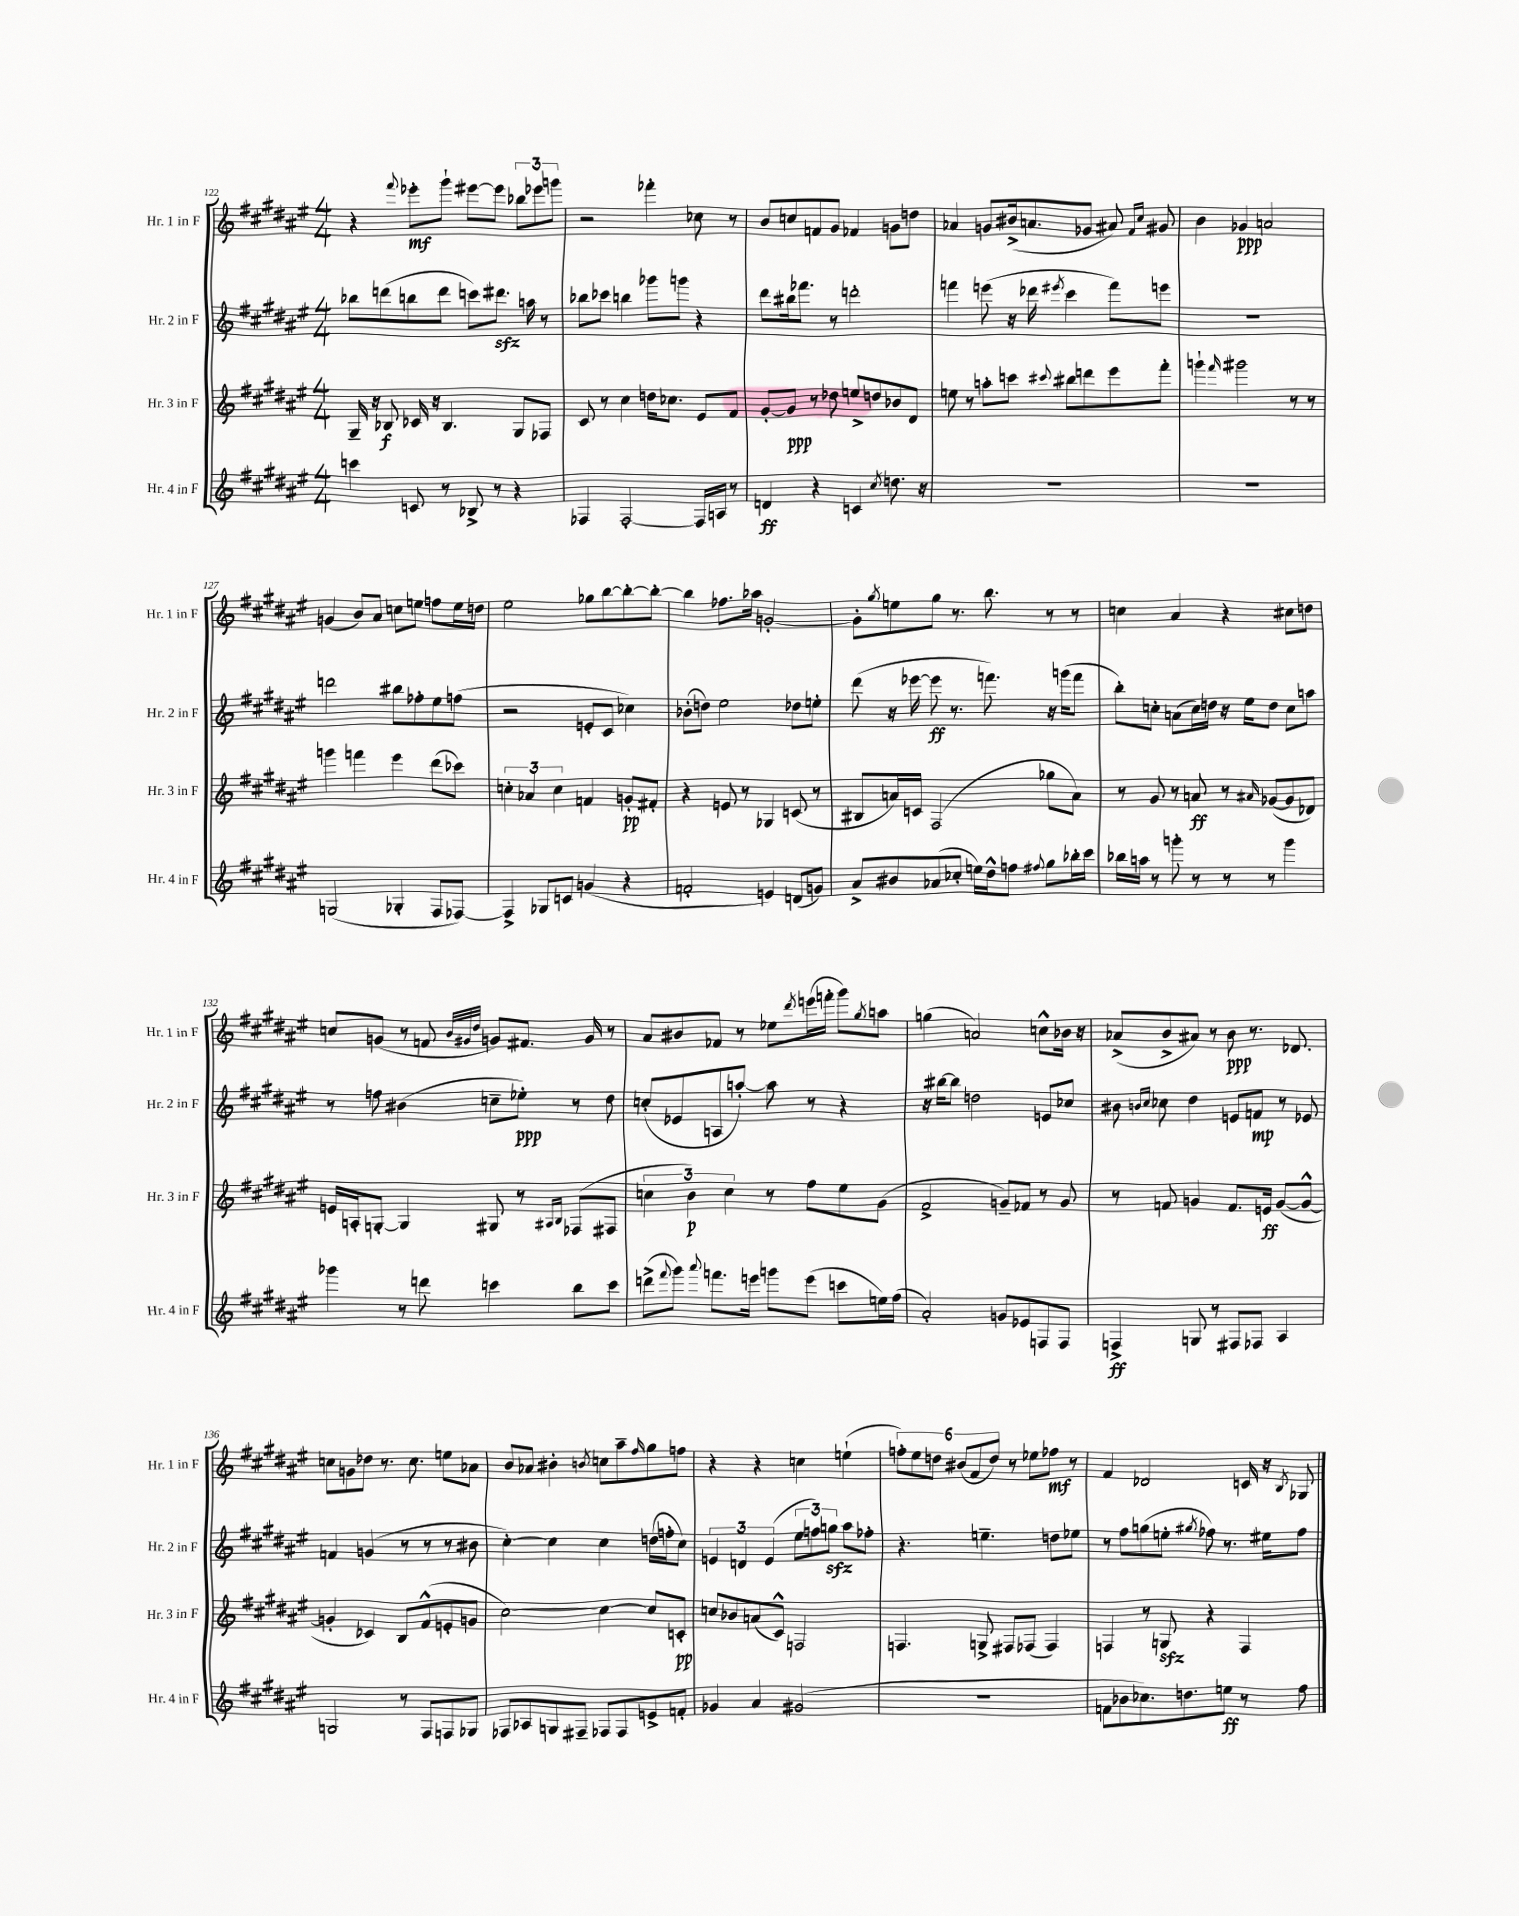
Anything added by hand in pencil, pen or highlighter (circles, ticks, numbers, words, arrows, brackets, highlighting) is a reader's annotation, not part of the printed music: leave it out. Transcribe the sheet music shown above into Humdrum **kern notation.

**kern	**kern	**kern	**kern
*staff4	*staff3	*staff2	*staff1
*clefG2	*clefG2	*clefG2	*clefG2
*k[f#c#g#d#a#e#]	*k[f#c#g#d#a#e#]	*k[f#c#g#d#a#e#]	*k[f#c#g#d#a#e#]
*M4/4	*M4/4	*M4/4	*M4/4
4ccc\	16G#~/	8bb-\L	4r
.	16r	.	.
.	8B-/	(8ddd\	.
.	.	.	8qqfff#/
8c/	16c-/	8bb\	8eee-'\L
.	16r	.	.
8r	4.B-/	8ddd\J	8ggg#`\J
8B-^/	.	8ccc\L)	[8eee#\L
8r	.	8.ddd#\J	8eee#\]J
4r	8G#/L	.	12bb-\L
.	.	16aa\	.
.	.	.	12eee-\
.	8F-/J	8r	.
.	.	.	12ggg\J
=	=	=	=
4F-/	8c#/	8bb-\L	2r
.	8r	8ccc-\J	.
[2F-'/	4cc#\	4bb\	.
.	16dd\LK	8ggg-\L	4fff-'\
.	8.cc-\J	.	.
.	.	8ggg\J	.
16F-/]LL	8e#/L	4r	8cc-\
16A/JJ	.	.	.
8r	8f#/J	.	8r
=	=	=	=
4d/	[8g#'/L	8ddd#\L	8b/L
.	8g#/]J	16bb#\k	8cc/
.	.	8.fff-\J	.
4r	8r	.	8f/
.	8dd-\	8r	8g#/J
4c/	8ee^/L	2ddd'\	4f-/
.	8dd/	.	.
8qcc#/	.	.	.
8.dd\	8b-/	.	8g\L
.	8d#/J	.	8dd\J
16r	.	.	.
=	=	=	=
1r	8ee\	4fff\	4a-/
.	8r	.	.
.	8aa'\L	(8eee\	8g/L
.	8ccc\J	16r	(16b#^/k
.	.	16ddd-\	8.a/
.	8qqccc#/	8qeee#/	.
.	8bb#\L	4ccc#\	.
.	8ddd\	.	8g-/J
.	8eee#\	8fff\L)	8a#/)
.	.	.	16qqf#/LL
.	.	.	16qqcc#/JJ
.	8fff#'\J	8eee\J	8g#/
=	=	=	=
1r	4ggg`\	1r	4b\
.	16qqfff#/	.	.
.	2ggg#\	.	4g-/
.	.	.	2a/
.	8r	.	.
.	8r	.	.
=	=	=	=
(2G/	4ggg\	2ddd\	(4g/
.	4fff\	.	8b/L)
.	.	.	8a#/J
4G-'/	4eee#\	8bb#\L	8cc\L
.	.	8ff-'\	8ee\J
8F#/L	(8ddd#\L	8ee#\	8ff\L
[8F-/J)	8ccc-\J)	(8ff\J	16ee\L
.	.	.	16dd\JJ
=	=	=	=
4F-^/]	6cc'\	2r	2ee#\
.	6a-/	.	.
8G-/L	.	.	.
.	6cc\	.	.
8c/J	.	.	.
(4g/	4f/	8e'/L	8gg-\L
.	.	8c#/J	[8bb\
4r	8g'/L	4cc-\)	8bb'\_
.	8f#'/J	.	8bb'\_J
=	=	=	=
2f'/	4r	(8b-'\L	4bb\]
.	.	8dd\J)	.
.	8e/	2ee#\	8.ff-\L
.	8r	.	.
.	.	.	16aa-\Jk
4e/)	4G-/	.	[2g'/
(8d/L	(8c/	8dd-\L	.
8g/J)	8r	8ee'\J	.
=	=	=	=
8a#^/L	8B#/L	(8ddd#\	8g'\]L
.	.	.	8qgg#/
8b#/	16a/L)	16r	8ee\
.	16c/JJ	[16eee-\	.
(8a-/	(2F#/	8eee-\]	8gg#\J
8cc-'/J	.	8.r	8.r
16ee\LL)	.	.	.
16dd#^^\J	.	8.fff\)	8.bb\
8ff\J	.	.	.
8qqff#/	.	.	.
8gg#\L	8gg-\L	16r	8r
.	.	(16ggg\LK	.
16bb-'\L	8a\J)	8fff\J	8r
16ccc#\JJ	.	.	.
=	=	=	=
16bb-\LL	8r	8bb'\L)	4cc\
16aa\JJ	.	.	.
8r	8g#/	8cc'\J	.
8ggg'\	8r	(8a\L	4a#/
8r	8a/	16cc\L)	.
.	.	16dd\JJ	.
8r	8r	16r	4r
.	.	16ee#\LK	.
.	16qqa#/	.	.
8r	([8g-/L	8dd\J	.
4ggg\	8g-/]	8cc\L	8cc#\L
.	8d-/J)	8aa\J	8dd\J
=	=	=	=
4ggg-\	16e/LL	8r	8cc/L
.	16A'/J	.	.
.	[8G'/J	8ff\	(8g/J
8r	4G/]	(4b#\	8r
8ddd\	.	.	8f/
.	.	.	32qqb/LLL
.	.	.	32qqg#/
.	.	.	32qqdd#/JJJ
4ccc\	8G#/	8cc~\L	8g/L)
.	8r	8ee-'\J)	8.f#/J
.	16qqA#/LL	.	.
.	16qqB/JJ	.	.
8bb\L	(8F-/L	8r	.
.	.	.	16g/
8ccc\J	8F#/J	8dd#\	8r
=	=	=	=
(8ddd^\L	6cc\	(8cc'/L	8a#/L
8qqfff#/	.	.	.
8ggg#\J)	.	8e-/	8b#/
.	6b\)	.	.
8qqaaa#/	.	.	.
8.fff\L	.	8A/	8f-/J
.	6cc\	.	.
.	.	[8aa'/J)	8r
16eee\Jk	.	.	.
8ggg\L	8r	8aa\]	8ee-\L
.	.	.	8qddd#/
(8eee\J	8ff#\L	8r	(16eee\L
.	.	.	16fff'\JJ
8ccc\L	8ee#\	4r	8ggg#\L)
.	.	.	8qgg#/
16ee\L)	(8g#\J	.	8aa\J
(16ff#\JJ	.	.	.
=	=	=	=
2a#'/)	2f#^/	16r	(4gg\
.	.	[16bb#\LK	.
.	.	8bb#\]J	.
.	.	2dd\	2a/)
8g/L	8g~/L)	.	.
8e-/	8f-/J	.	.
8F/	8r	8e/L	8cc^^\L
8F/J	8g/	8cc-/J	16b-\Jk
.	.	.	16r
=	=	=	=
4F^/	8r	8b#\	(8a-^/L
.	.	16qqb/LL	.
.	.	16qqcc#/JJ	.
.	8f/	8cc-\	8b^/
8G/	4g/	4dd#\	8a#/J)
8r	.	.	8r
8F#/L	8.f/L	8e/L	8b\
8F-/J	.	8f/J	8.r
.	16e/Jk	.	.
4A#/	([8g/L	8r	.
.	.	.	8.d-/
.	8g^^/_J	8e-/	.
=	=	=	=
2G/	4g'/]	4f/	8cc\L
.	.	.	8g\
.	4c-/)	(4g/	8dd-\J
.	.	.	8.r
8r	8B/L	8r	.
.	.	.	8.cc\
8F#/L	(8f#^^/	8r	.
8F/	8e'/	8r	8ee\L
8G-/J	8g/J	8b#\	8a-\J
=	=	=	=
8F-/L	[2cc#\)	[4cc#'\)	8b/L
8A-/	.	.	8a-/J
8G/	.	4cc#\]	4b#'\
8F#~/J	.	.	.
.	.	.	8qb/
8F-/L	4cc#\_	4cc#\	8cc\L
8F-/	.	.	8aa#~\
.	.	.	16qqff#/
8e^/	8cc#/]L	(16dd\LL	8gg#\
.	.	16ff'\J	.
8f'/J	8c'/J	8cc#\J)	8ff\J
=	=	=	=
4g-/	8cc/L	6e/	4r
.	8b-/	.	.
.	.	6d/	.
4a#/	(8a/	.	4r
.	.	(6e/	.
.	8c#^^/J)	.	.
(2g#/	2F/	12ee#\L	4cc\
.	.	12ff\)	.
.	.	12gg\J	.
.	.	8aa#\L	(4ee`\
.	.	8ff-'\J	.
=	=	=	=
1r	4.F/	4.r	12ff'\L)
.	.	.	12ee#\
.	.	.	12dd\J
.	.	.	(12b#/L
.	.	.	12f#/
.	8G^/	4.ee~\	.
.	.	.	12dd/J)
.	8F#/L	.	8r
.	(8F-/J	.	8ee-\L
.	4F-/)	8dd\L	8ff-\J
.	.	8ee-\J	8r
=	=	=	=
8f\L	4F/	8r	4f#/
8b-\	.	8ff#\L	.
8.cc-\)	8r	(8gg\	2d-/
.	8G/	8ee'\J	.
8.dd\	.	.	.
.	.	8qgg#/	.
.	4r	8ff-\)	.
8ee\J	.	8.r	.
8r	4F/	.	16c/
.	.	16ee#\LK	16r
.	.	.	8qB/
8ff#\	.	8ff-\J	8G-/
==	==	==	==
*-	*-	*-	*-
